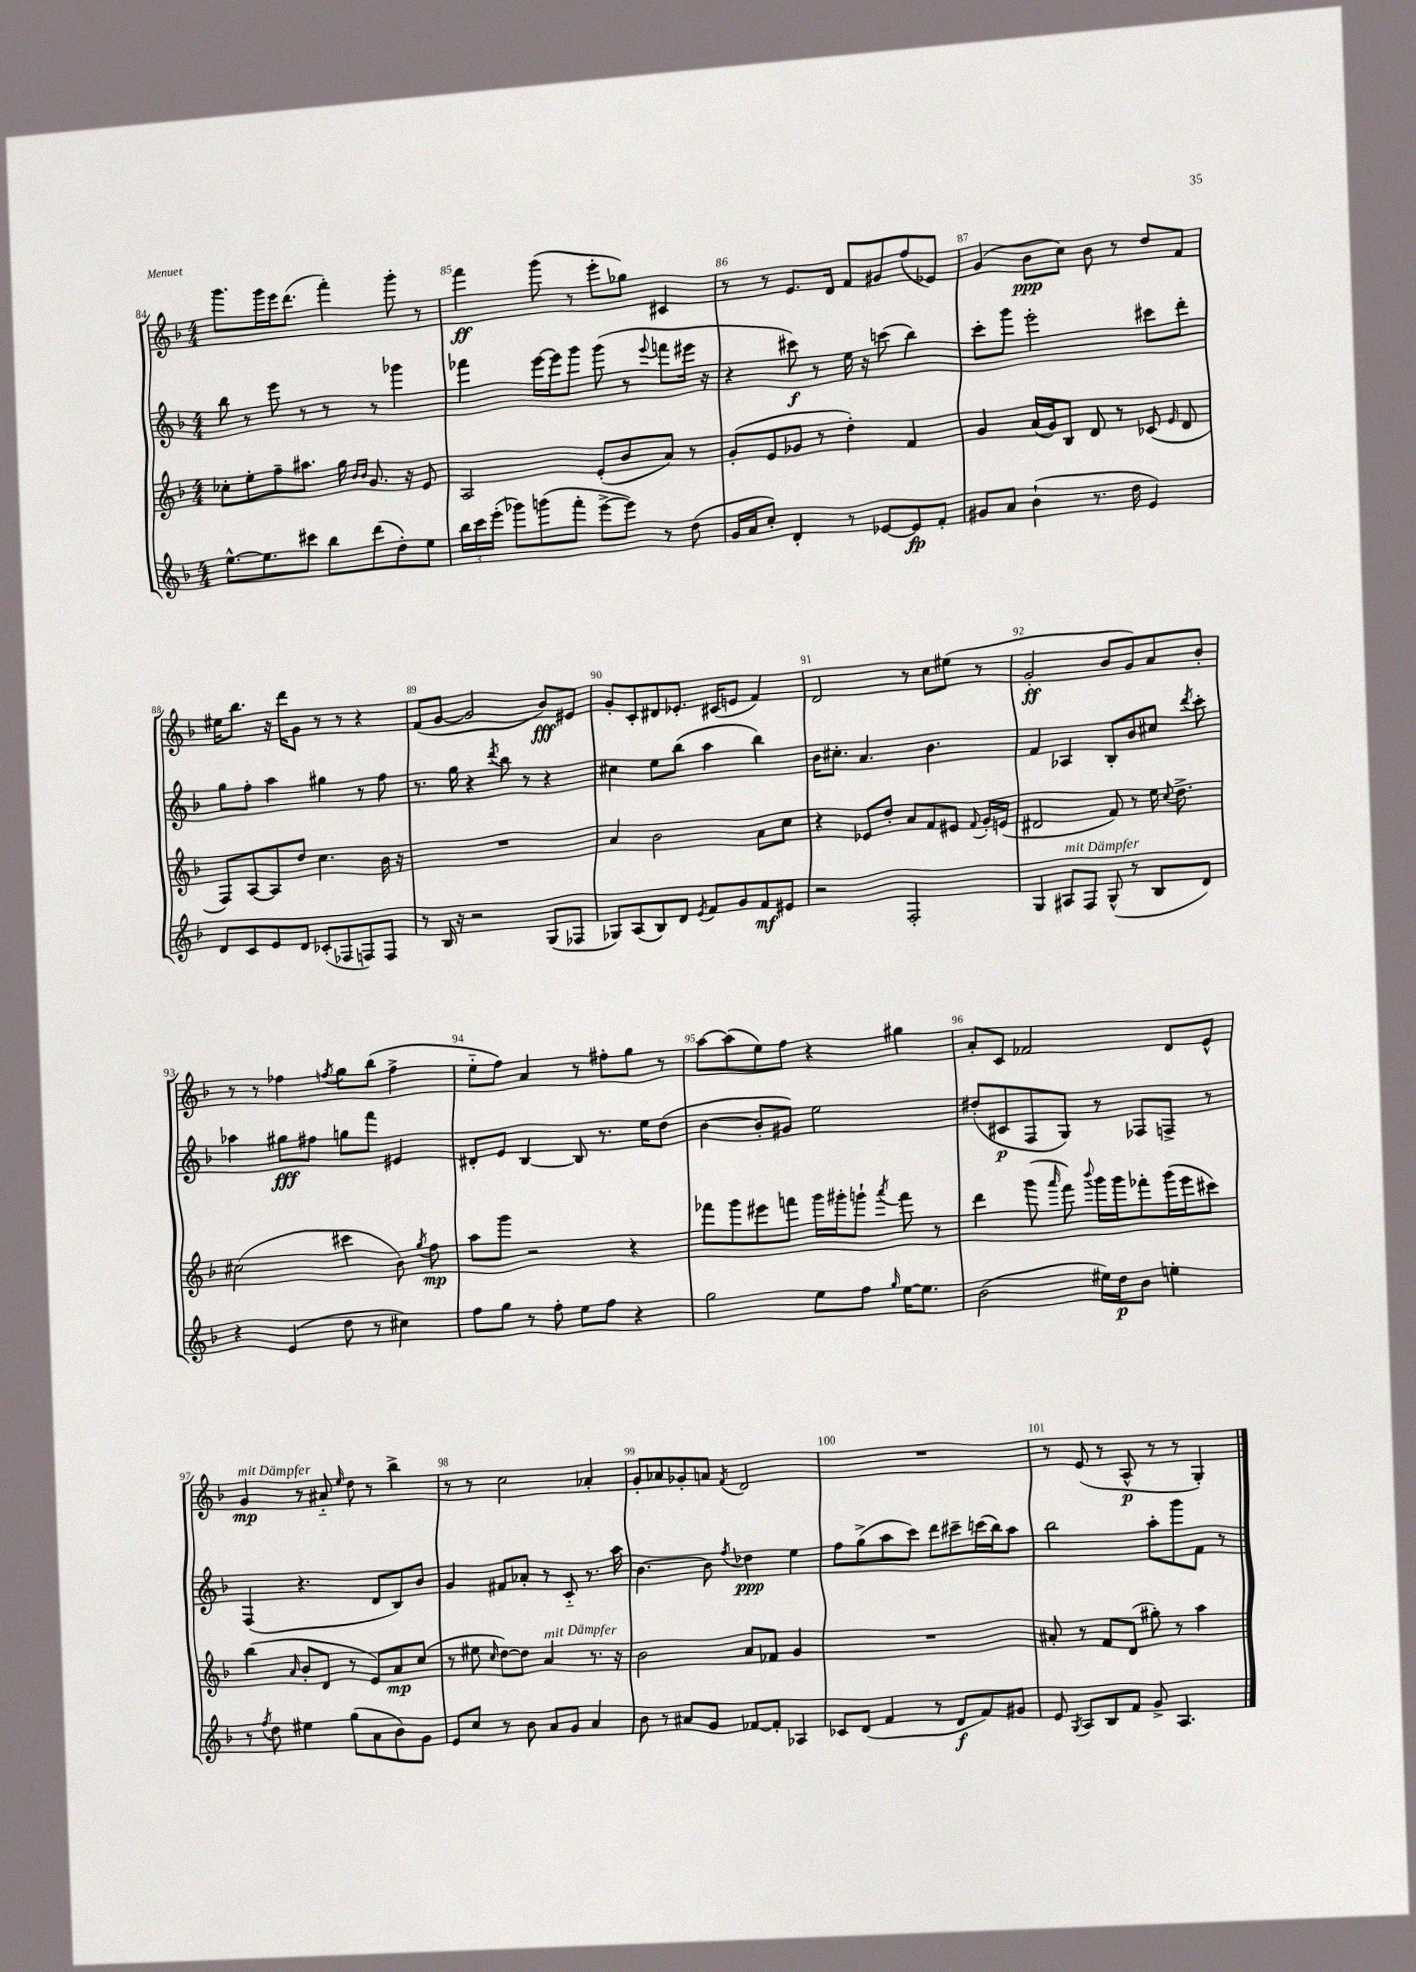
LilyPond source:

<<
\new StaffGroup <<
\new Staff = "s0" {
    \clef treble \key f \major \numericTimeSignature \time 4/4
    \autoBeamOff g'''8.[ g'''16 e'''16 d'''8.]( f'''4-.) g'''8-. r8 |
    f'''4\ff g'''8( r8 e'''8[-. ges''8]) cis'4 |
    r8 r8 e'8.[ d'16] f'8[ gis'8 f''8( ees'8]) |
    g'4( bes'8[\ppp c''8]) bes'8 r8 d''8[ f'8] |
    eis''16[ bes''8.] r16 d'''16[ g'8] r8 r8 r4 |
    f'8[( g'8]~ g'2 bes'8[\fff) eis'8] |
    g'8[-. c'8-. dis'8 ees'8.]-. cis'16[( e'8] f'4) |
    d'2 r8 c''8[ eis''8]( r8 |
    g'2-.\ff bes'8[ g'8) a'8 bes'8]-. |
    r8 r8 fes''4 \acciaccatura { f''8 } g''8[ bes''8]( f''4-> |
    e''8[-_ f''8]) a'4 r8 fis''8[-. g''8] r8 |
    a''8[~ a''8( e''8) f''8] r4 gis''4 |
    a'8[-. c'8] fes'2 d'8[ e'8]-^ |
    g'4\mp^\markup { \italic "mit Dämpfer" } r8 ais'8-_ \grace { e''16 } d''8 r8 bes''4-> |
    r8 r8 c''2 aes'4-. |
    g'8[-. aes'8 ges'8-. a'8] \acciaccatura { f'8 } d'2 |
    R1 |
    r8 e'8( r8 a8-^\p r8 r8 g4-.) \bar "|." |
}
\new Staff = "s1" {
    \clef treble \key f \major \numericTimeSignature \time 4/4
    \autoBeamOff bes''8 r8 e'''8 r8 r8 r8 ges'''4 |
    fes'''4 e'''16[~ e'''16 g'''8] g'''8( r8 \appoggiatura { e'''8 } f'''8[ eis'''16] r16 |
    r4 cis'''8\f) r8 e''16 r16 c'''8( bes''4) |
    c'''8[-. g'''8] e'''2-. cis'''8[ d'''8]-. |
    g''8[ f''8]-. a''4 gis''4 r8 f''8 |
    r8. g''16 r4 \acciaccatura { d'''8 } bes''8 r8 r4 |
    cis''4 e''8[ bes''8]( a''4 bes''4) |
    bes'16[ cis''8.]-. a'4. bes'4. |
    f'4 aes4 bes8[-. bes'8 cis''8] \acciaccatura { d'''8 } c'''8-. |
    aes''4 gis''8[\fff fis''8] g''8[ f'''8] eis'4 |
    dis'8[-. e'8] bes4~ bes8 r8. e''16[ d''8]( |
    bes'4~ bes'8[-. gis'8]) e''2 |
    dis''8[-.( cis'8\p f8 g8]) r8 fes8[ f8]-> r8 |
    f4( r4. d'8[ bes8) bes'8] |
    g'4 fis'8[ aes'8]-. r8 c'8-_ r8. a''16 |
    bes'4.~ bes'8 \acciaccatura { f''8 } des''4\ppp e''4 |
    f''8[ g''8->( a''8 c'''8]) d'''8[ cis'''8-- c'''16( bes''16) a''8] |
    bes''2 a''8[-. g'''8 f'8] r8 \bar "|." |
}
\new Staff = "s2" {
    \clef treble \key f \major \numericTimeSignature \time 4/4
    \autoBeamOff ces''8[-. e''8-. f''8-- ais''8.] g''16 \grace { bes'16[ bes'16] } g'8. r16 e'8 |
    a2 e'8[-.( bes'8 a'8]) r8 |
    g'8[-.( e'8 ges'8] r8 d''4-.) f'4 |
    g'4 a'16[( g'16) bes8] d'8 r8 ces'8( \grace { e'16 } d'8 |
    f8[) a8~ a8 d''8] c''4. bes'16 r16 |
    R1 |
    a'4 bes'2 a'8[ c''8] |
    r4 ees'8[ d''8]-. a'8[ f'8 eis'8] \appoggiatura { f'8 } g'16[-. e'16]( |
    dis'2 f'8) r8 e''16 \appoggiatura { c''8 } d''8.-> |
    cis''2( cis'''4 bes'8) \acciaccatura { g''8 } f''8\mp |
    a''8[ g'''8] r2 r4 |
    fes'''8[ g'''8 eis'''8 f'''8] g'''16[ gis'''16-. g'''8]-! \acciaccatura { a'''8 } f'''8 r8 |
    d'''4 g'''8( \grace { a'''16 } f'''8) \appoggiatura { bes'''8 } g'''16[ g'''16 fes'''8-. g'''16( e'''16 cis'''8]) |
    bes''4( \grace { a'16 } bes'8[-. d'8] r8 e'8[) a'8\mp c''8]( |
    r8 eis''8 \grace { c''16 } d''8[~) d''8] a'4^\markup { \italic "mit Dämpfer" } r8. r16 |
    bes'2 a'8[ fes'8] g'4 |
    R1 |
    ais'8-. r8 f'8[ d'8]( gis''8-.) r8 a''4 \bar "|." |
}
\new Staff = "s3" {
    \clef treble \key f \major \numericTimeSignature \time 4/4
    \autoBeamOff e''8.[~-^ e''8. cis'''8] bes''8[ d'''8( d''8-.) e''8] |
    \tuplet 3/2 { bes''16[ c'''16 e'''16]-.( } ges'''8[) g'''8( f'''8]-. e'''8[~-> e'''8]) r8 d''8( |
    g'16[ a'16 c''8]-.) d'4-. r8 ees'8[~ ees'8\fp f'8]-. |
    gis'8[ a'8] bes'4-!( r8. d''16 e'4) |
    d'8[ c'8 e'8 d'8] ces'8[-.( fes8 f8) f8] |
    r8 bes16 r16 r2 g8[( fes8] |
    ges8[) a8( bes8) d'8] \acciaccatura { e'8 } f'8[ g'8 f'8\mf eis'8] |
    r2 f2-. |
    g4 ais8[^\markup { \italic "mit Dämpfer" } f8] g8-^( r8 bes8[ d'8]) |
    r4 e'4( d''8 r8 cis''4) |
    f''8[ g''8] r8 f''8-. e''8[ f''8] r4 |
    g''2 e''8[ f''8] \grace { g''16 } e''16[~ e''8.] |
    bes'2( eis''16[) d''16\p bes'8] e''4-. |
    r8 \acciaccatura { f''8 } d''8 eis''4 g''8[( a'8 bes'8) g'8] |
    e'8[ c''8] r8 bes'8 a'8[ g'8] a'4 |
    bes'8 r8 ais'8[ g'8] fes'8[~ fes'8]-. aes4 |
    ces'8[ d'8]( f'4 r8 d'8[\f f'8) gis'8] |
    e'8 \acciaccatura { g8 } a8[ bes8 f'8] g'8-> a4. \bar "|." |
}
>>
>>
\layout { \context { \Score currentBarNumber = #84 \override BarNumber.break-visibility = ##(#f #t #t) barNumberVisibility = #all-bar-numbers-visible } }
